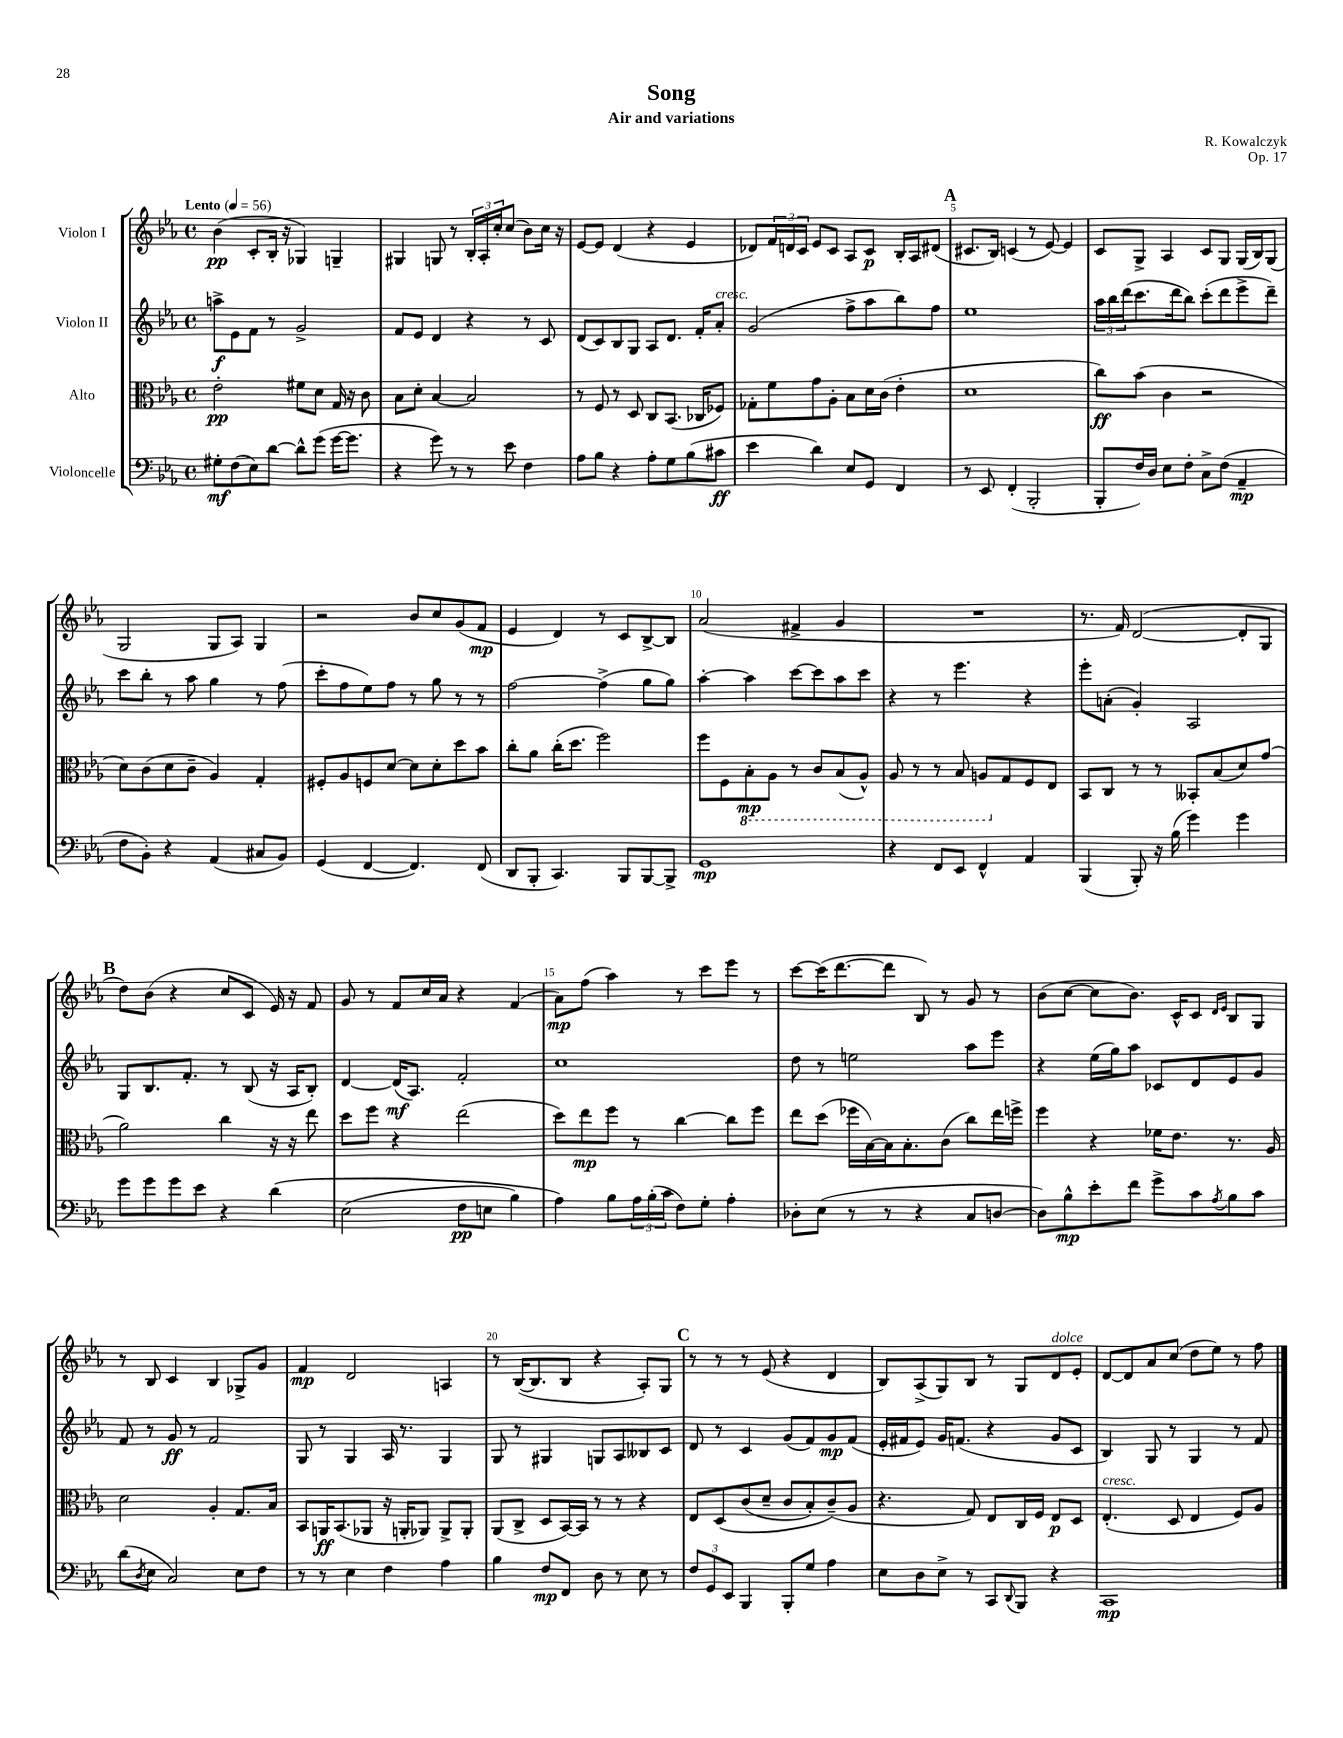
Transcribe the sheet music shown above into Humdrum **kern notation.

**kern	**dynam	**kern	**dynam	**kern	**dynam	**kern	**dynam
*part4	*part4	*part3	*part3	*part2	*part2	*part1	*part1
*staff4	*staff4	*staff3	*staff3	*staff2	*staff2	*staff1	*staff1
*I"Violoncelle	*	*I"Alto	*	*I"Violon II	*	*I"Violon I	*
*clefF4	*	*clefC3	*	*clefG2	*	*clefG2	*
*k[b-e-a-]	*	*k[b-e-a-]	*	*k[b-e-a-]	*	*k[b-e-a-]	*
*M4/4	*	*M4/4	*	*M4/4	*	*M4/4	*
*met(c)	*	*met(c)	*	*met(c)	*	*met(c)	*
*MM56	*	*MM56	*	*MM56	*	*MM56	*
=1	=1	=1	=1	=1	=1	=1	=1
!	!	!	!	!	!	!LO:TX:a:B:t=Lento	!
8G#X'\L	mf	2e-'\	pp	8aan^\L	f	(4b-\	pp
(8F\	.	.	.	8e-\	.	.	.
8E-\)	.	.	.	8f\J	.	8c'/L	.
[8d\J	.	.	.	8r	.	16B-'/Jk	.
.	.	.	.	.	.	16r	.
8d^^\L]	.	8f#X\L	.	2g^/	.	4G-X/)	.
(8g\J	.	8d\J	.	.	.	.	.
[16g\KL	.	16G/	.	.	.	4Gn~/	.
8.g\J]	.	16r	.	.	.	.	.
.	.	8c\	.	.	.	.	.
=2	=2	=2	=2	=2	=2	=2	=2
4r	.	8B-\L	.	8f/L	.	4G#X/	.
.	.	8d'\J	.	8e-/J	.	.	.
8g\)	.	[4B-/	.	4d/	.	8Gn/	.
8r	.	.	.	.	.	8r	.
8r	.	2B-/]	.	4r	.	24B-'/LL	.
.	.	.	.	.	.	24A-'/	.
.	.	.	.	.	.	24cc'/J	.
8e-\	.	.	.	.	.	(8cc/J	.
4F\	.	.	.	8r	.	8b-\L)	.
.	.	.	.	8c/	.	16cc\Jk	.
.	.	.	.	.	.	16r	.
=3	=3	=3	=3	=3	=3	=3	=3
8A-\L	.	8r	.	(8d/L	.	[8e-/L	.
8B-\J	.	8F/	.	8c/)	.	8e-/J]	.
4r	.	8r	.	8B-/	.	(4d/	.
.	.	8D/	.	8G/J	.	.	.
8A-'\L	.	8C/L	.	8A-/L	.	4r	.
8G\	.	(8.BB-/J	.	8.d/J	.	.	.
(8B-\	.	.	.	.	.	4e-/	.
.	.	16C-X/KL	.	16f'/KL	.	.	.
!	!	!	!	!LO:TX:a:i:t=cresc.	!	!	!
8c#X\J	ff	8F-X/J)	.	8a-'/J	.	.	.
=4	=4	=4	=4	=4	=4	=4	=4
4e-\	.	8G-X'\L	.	(2g/	.	8d-X/L)	.
.	.	8f\	.	.	.	24f/L	.
.	.	.	.	.	.	24dn/	.
.	.	.	.	.	.	24c/JJ	.
4d\)	.	8g\	.	.	.	8e-/L	.
.	.	8A-'\J	.	.	.	8c/J	.
8E-/L	.	8B-\L	.	8ff^\L	.	8A-/L	.
8GG/J	.	16d\L	.	8aa-\	.	8c/J	p
.	.	(16c\JJ	.	.	.	.	.
4FF/	.	4e-'\	.	8bb-\)	.	16B-'/LL	.
.	.	.	.	.	.	16A-/J	.
.	.	.	.	8ff\J	.	(8d#X/J	.
!!LO:REH:place=s1:t=A
=5	=5	=5	=5	=5	=5	=5	=5
8r	.	1d	.	1ee-	.	8.c#X/L	.
8EE-/	.	.	.	.	.	.	.
.	.	.	.	.	.	16B-/Jk)	.
(4FF'/	.	.	.	.	.	(4cn/	.
2BBB-'/	.	.	.	.	.	8r	.
.	.	.	.	.	.	[8e-/)	.
.	.	.	.	.	.	4e-/]	.
=6	=6	=6	=6	=6	=6	=6	=6
8BBB-'/L	.	8cc\L)	ff	24aa-\LL	.	8c/L	.
.	.	.	.	24bb-\	.	.	.
.	.	.	.	(24ddd\J	.	.	.
16F/L)	.	(8b-\J	.	8.ccc\	.	8G^/J	.
16D/JJ	.	.	.	.	.	.	.
8E-\L	.	4c\	.	.	.	4A-/	.
.	.	.	.	16ddd\k	.	.	.
8F'\J	.	.	.	8bb-\J)	.	.	.
8C^\L	.	2r	.	(8ccc'\L	.	8c/L	.
(8F\J	.	.	.	8ddd\	.	8G/J	.
4AA-~/	mp	.	.	8eee-^\	.	(16G/LL	.
.	.	.	.	.	.	16B-/J)	.
.	.	.	.	8ddd~\J)	.	(8G/J	.
!!LO:LB:g=z
=7	=7	=7	=7	=7	=7	=7	=7
8F\L	.	8d\L)	.	8ccc\L	.	2G/	.
8BB-'\J)	.	(8c\	.	8bb-'\J	.	.	.
4r	.	8d\	.	8r	.	.	.
.	.	8c~\J	.	8aa-\	.	.	.
(4AA-/	.	4A-/)	.	4gg\	.	8G/L	.
.	.	.	.	.	.	8A-/J)	.
8C#X/L	.	4G'/	.	8r	.	4G/	.
8BB-/J)	.	.	.	(8ff\	.	.	.
=8	=8	=8	=8	=8	=8	=8	=8
(4GG/	.	8F#X'/L	.	8ccc'\L	.	2r	.
.	.	8A-/	.	8ff\	.	.	.
[4FF/	.	8Fn/	.	8ee-\)	.	.	.
.	.	[8d/J	.	8ff\J	.	.	.
4.FF/])	.	8d\L]	.	8r	.	8b-/L	.
.	.	8d'\	.	8gg\	.	8cc/	.
.	.	8dd\	.	8r	.	(8g/	.
(8FF/	.	8b-\J	.	8r	.	8f/J	mp
=9	=9	=9	=9	=9	=9	=9	=9
8DD/L	.	8cc'\L	.	[2ff\	.	4e-/	.
8BBB-'/J	.	8a-\J	.	.	.	.	.
4.CC/)	.	(16cc'\KL	.	.	.	4d/)	.
.	.	8.dd\J	.	.	.	.	.
.	.	2ff\)	.	(4ff^\]	.	8r	.
8BBB-/L	.	.	.	.	.	8c/L	.
[8BBB-/	.	.	.	8gg\L	.	[8B-^/	.
8BBB-^/J]	.	.	.	8gg\J)	.	8B-/J]	.
=10	=10	=10	=10	=10	=10	=10	=10
1GG	mp	8ff\L	.	[4aa-'\	.	(2a-/	.
.	.	8F\	.	.	.	.	.
*	*	*8ba	*	*	*	*	*
.	.	8BB-'\	mp	4aa-\]	.	.	.
.	.	8AA-\J	.	.	.	.	.
.	.	8r	.	[8ccc\L	.	4f#X^/	.
.	.	8C/L	.	8ccc\]	.	.	.
.	.	(8BB-/	.	8aa-\	.	4g/	.
.	.	8AA-^^/J)	.	8ccc\J	.	.	.
=11	=11	=11	=11	=11	=11	=11	=11
4r	.	8AA-/	.	4r	.	1r	.
.	.	8r	.	.	.	.	.
8FF/L	.	8r	.	8r	.	.	.
8EE-/J	.	8BB-/	.	4.eee-\	.	.	.
4FF^^/	.	8AAn/L	.	.	.	.	.
*	*	*X8ba	*	*	*	*	*
.	.	8G/	.	.	.	.	.
4AA-/	.	8F/	.	4r	.	.	.
.	.	8E-/J	.	.	.	.	.
=12	=12	=12	=12	=12	=12	=12	=12
(4BBB-/	.	8BB-/L	.	8eee-'\L	.	8.r	.
.	.	8C/J	.	(8an'\J	.	.	.
.	.	.	.	.	.	16f/)	.
8BBB-'/)	.	8r	.	4g'/)	.	([2d/	.
16r	.	8r	.	.	.	.	.
(16B-\	.	.	.	.	.	.	.
4g\)	.	8BB--X'/L	.	2A-/	.	.	.
.	.	(8B-/	.	.	.	.	.
4g\	.	8d/)	.	.	.	8d'/L]	.
.	.	(8g/J	.	.	.	8G/J	.
!!LO:LB:g=z
!!LO:REH:place=s1:t=B
=13	=13	=13	=13	=13	=13	=13	=13
8g\L	.	2a-\)	.	8G/L	.	8dd\L)	.
8g\	.	.	.	8.B-/	.	(8b-\J	.
8g\	.	.	.	.	.	4r	.
.	.	.	.	8.f'/J	.	.	.
8e-\J	.	.	.	.	.	.	.
4r	.	4cc\	.	8r	.	8cc/L	.
.	.	.	.	(8B-/	.	8c/J	.
(4d\	.	16r	.	16r	.	16e-/)	.
.	.	16r	.	16A-/KL	.	16r	.
.	.	8ee-\	.	8B-'/J)	.	8f/	.
=14	=14	=14	=14	=14	=14	=14	=14
(2E-\	.	8dd\L	.	[4d/	.	8g/	.
.	.	8ff\J	.	.	.	8r	.
.	.	4r	.	(16d/KL]	mf	8f/L	.
.	.	.	.	8.A-/J)	.	.	.
.	.	.	.	.	.	16cc/L	.
.	.	.	.	.	.	16a-/JJ	.
8F\L	pp	(2ee-\	.	2f'/	.	4r	.
8En\J	.	.	.	.	.	.	.
4B-\)	.	.	.	.	.	(4f/	.
=15	=15	=15	=15	=15	=15	=15	=15
4A-\)	.	8dd\L)	.	1cc	.	8a-\L)	mp
.	.	8ee-\	mp	.	.	(8ff\J	.
8B-\L	.	8ff\J	.	.	.	4aa-\)	.
24A-\L	.	8r	.	.	.	.	.
(24B-'\	.	.	.	.	.	.	.
24c\JJ	.	.	.	.	.	.	.
8F\L)	.	[4cc\	.	.	.	8r	.
8G'\J	.	.	.	.	.	8ccc\L	.
4A-'\	.	8cc\L]	.	.	.	8eee-\J	.
.	.	8ff\J	.	.	.	8r	.
=16	=16	=16	=16	=16	=16	=16	=16
8D-X'\L	.	8ee-\L	.	8dd\	.	[8ccc\L	.
(8E-\J	.	(8dd\J	.	8r	.	(16ccc\K]	.
.	.	.	.	.	.	[8.ddd\	.
8r	.	16ff-X\LL	.	2een\	.	.	.
.	.	[16B-\)	.	.	.	.	.
8r	.	16B-\J]	.	.	.	8ddd\J]	.
.	.	8.B-'\	.	.	.	.	.
4r	.	.	.	.	.	8B-/)	.
.	.	(8c\J	.	.	.	8r	.
8C/L	.	8cc\L)	.	8aa-\L	.	8g/	.
[8Dn/J	.	16ee-\L	.	8eee-\J	.	8r	.
.	.	16ffn^\JJ	.	.	.	.	.
=17	=17	=17	=17	=17	=17	=17	=17
8D\L])	.	4ff\	.	4r	.	(8b-\L	.
8B-^^\	mp	.	.	.	.	[8cc\J	.
8e-'\	.	4r	.	(16ee-\LL	.	8cc\L]	.
.	.	.	.	16gg\J)	.	.	.
8f\J	.	.	.	8aa-\J	.	8.b-\J)	.
8g^\L	.	16f-X\KL	.	8c-X/L	.	.	.
.	.	8.e-\J	.	.	.	16c^^/KL	.
8c\	.	.	.	8d/	.	8c/J	.
.	.	.	.	.	.	16qqd/LL	.
8qA-/	.	.	.	.	.	16qqe-/JJ	.
8B-\	.	8.r	.	8e-/	.	8B-/L	.
8c\J	.	.	.	8g/J	.	8G/J	.
.	.	16A-/	.	.	.	.	.
!!LO:LB:g=z
=18	=18	=18	=18	=18	=18	=18	=18
(8d\L	.	2d\	.	8f/	.	8r	.
8qD/	.	.	.	.	.	.	.
8E-\J	.	.	.	8r	.	8B-/	.
2C/)	.	.	.	8g/	ff	4c/	.
.	.	.	.	8r	.	.	.
.	.	4A-'/	.	2f/	.	4B-/	.
8E-\L	.	8.G/L	.	.	.	8G-X^/L	.
8F\J	.	.	.	.	.	8g/J	.
.	.	16B-/Jk	.	.	.	.	.
=19	=19	=19	=19	=19	=19	=19	=19
8r	.	8BB-/L	.	8G/	.	4f/	mp
8r	.	16AAn/K	ff	8r	.	.	.
.	.	(8.BB-/	.	.	.	.	.
4E-\	.	.	.	4G/	.	2d/	.
.	.	8AA-X/J	.	.	.	.	.
4F\	.	16r	.	16A-/	.	.	.
.	.	16AAn'/KL	.	8.r	.	.	.
.	.	8AA-X/J)	.	.	.	.	.
4A-\	.	8AA-^/L	.	4G/	.	4An/	.
.	.	8AA-'/J	.	.	.	.	.
=20	=20	=20	=20	=20	=20	=20	=20
4B-\	.	(8AA-/L	.	8G/	.	8r	.
.	.	8C^/J	.	8r	.	([16B-/KL	.
.	.	.	.	.	.	8.B-/]	.
8F/L	mp	8D/L	.	4G#X/	.	.	.
8FF/J	.	[16BB-/L)	.	.	.	8B-/J	.
.	.	16BB-/JJ]	.	.	.	.	.
8D\	.	8r	.	8Gn/L	.	4r	.
8r	.	8r	.	8A-/	.	.	.
8E-\	.	4r	.	8B--X/	.	8A-'/L)	.
8r	.	.	.	8c/J	.	8G/J	.
!!LO:REH:place=s1:t=C
=21	=21	=21	=21	=21	=21	=21	=21
12F/L	.	8E-/L	.	8d/	.	8r	.
12GG/	.	.	.	.	.	.	.
.	.	(8D/	.	8r	.	8r	.
12EE-/J	.	.	.	.	.	.	.
4BBB-/	.	(8c/	.	4c/	.	8r	.
.	.	8d~/J	.	.	.	(8e-/	.
8BBB-'/L	.	8c/L	.	(8g/L	.	4r	.
8G/J	.	8B-'/)	.	8f/)	.	.	.
4A-\	.	(8c~/)	.	8g/	mp	4d/	.
.	.	8A-/J	.	(8f/J	.	.	.
=22	=22	=22	=22	=22	=22	=22	=22
8E-\L	.	4.r	.	16e-'/LL	.	8B-/L)	.
.	.	.	.	16f#X/J	.	.	.
8D\	.	.	.	8e-/J)	.	(8A-^/	.
8E-^\J	.	.	.	16g/KL	.	8G/)	.
.	.	.	.	(8.fn/J	.	.	.
8r	.	8G/)	.	.	.	8B-/J	.
8CC/L	.	8E-/L	.	4r	.	8r	.
8qqDD/	.	.	.	.	.	.	.
8BBB-/J	.	16C/L	.	.	.	8G/L	.
.	.	16F/JJ	.	.	.	.	.
!	!	!	!	!	!	!LO:TX:a:i:t=dolce	!
4r	.	8E-/L	p	8g/L	.	8d/	.
.	.	8D/J	.	8c/J	.	8e-'/J	.
=23	=23	=23	=23	=23	=23	=23	=23
!	!	!LO:TX:a:i:t=cresc.	!	!	!	!	!
1CC	mp	(4.E-'/	.	4B-/)	.	[8d/L	.
.	.	.	.	.	.	8d/]	.
.	.	.	.	8G/	.	8a-/	.
.	.	8D/	.	8r	.	(8cc/J	.
.	.	4E-/	.	4G/	.	8dd\L	.
.	.	.	.	.	.	8ee-\J)	.
.	.	8F/L)	.	8r	.	8r	.
.	.	8A-/J	.	8f/	.	8ff\	.
==	==	==	==	==	==	==	==
*-	*-	*-	*-	*-	*-	*-	*-
